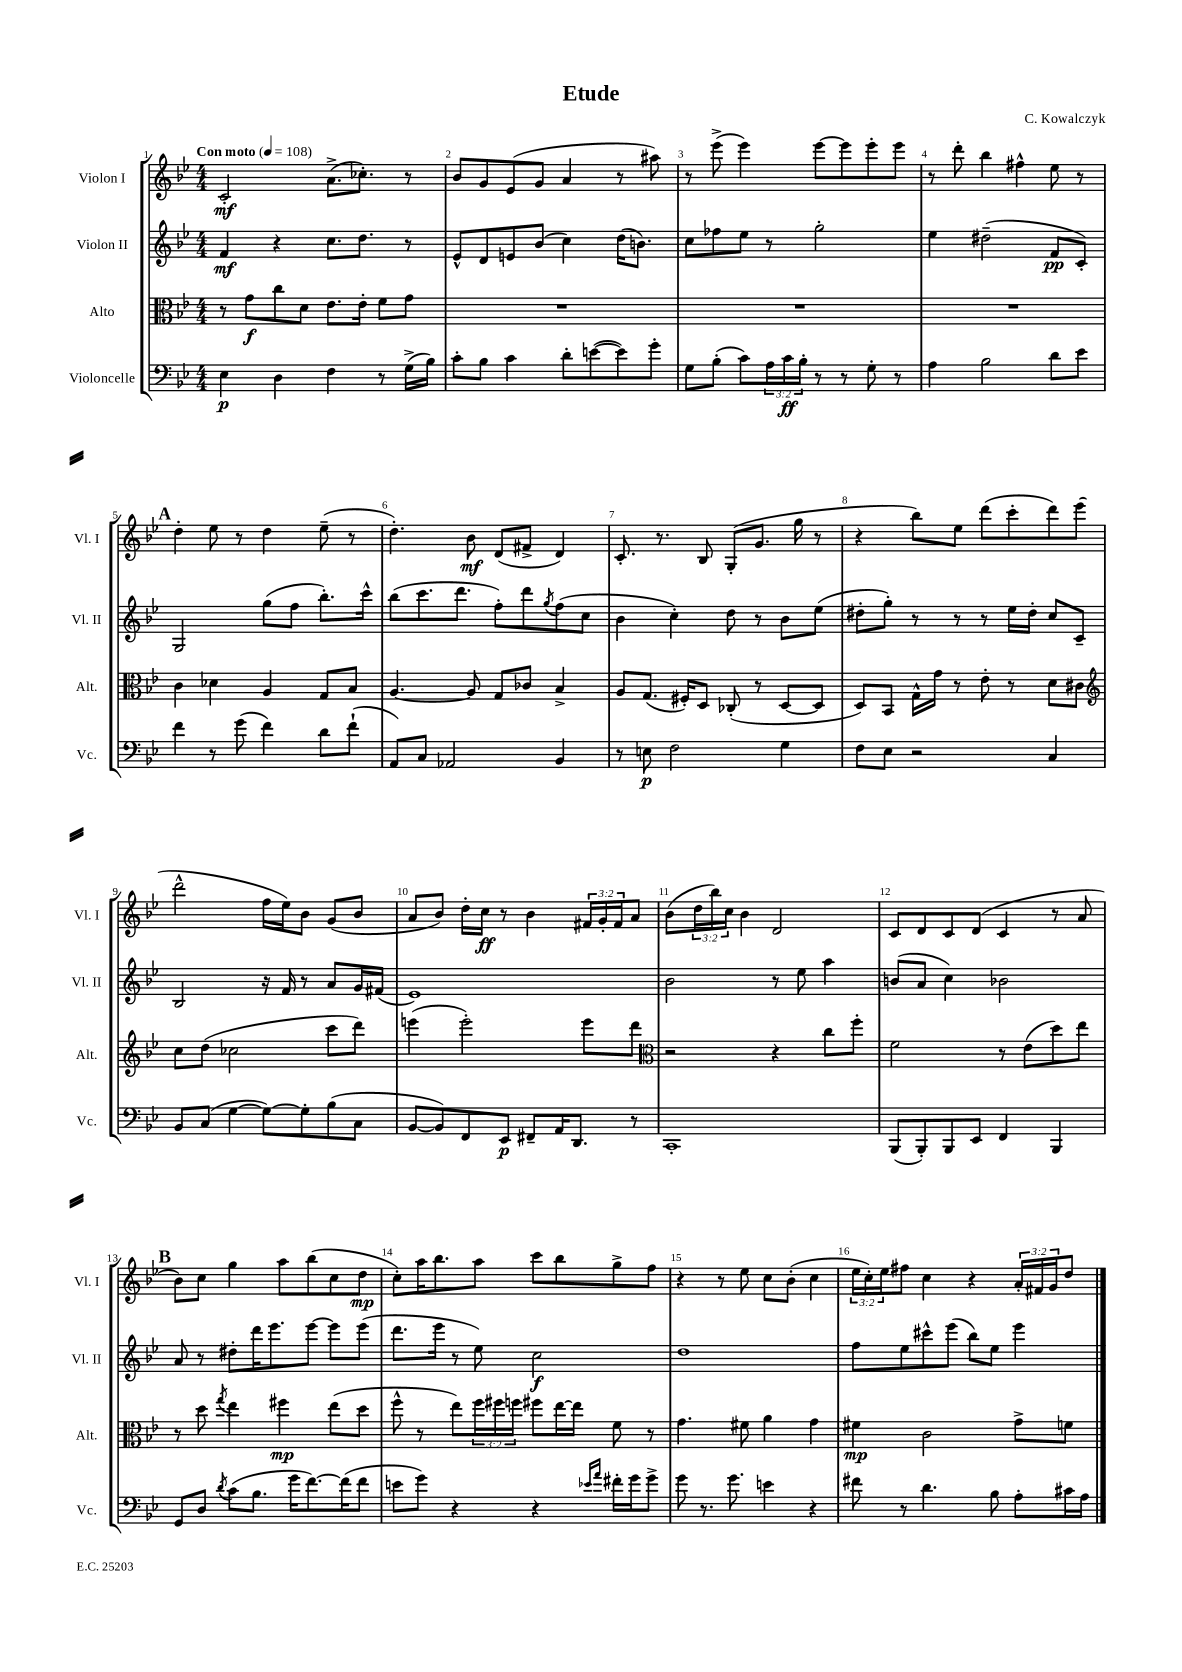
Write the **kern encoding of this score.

**kern	**kern	**kern	**kern
*staff4	*staff3	*staff2	*staff1
*clefF4	*clefC3	*clefG2	*clefG2
*k[b-e-]	*k[b-e-]	*k[b-e-]	*k[b-e-]
*M4/4	*M4/4	*M4/4	*M4/4
*MM108	*MM108	*MM108	*MM108
4E-\	8r	4f/	2c'/
.	8g\L	.	.
4D\	8cc\	4r	.
.	8d\J	.	.
4F\	8.e-\L	8.cc\L	(8.a^\L
.	16e-'\Jk	8.dd\J	8.cc-'\J)
8r	8f\L	.	.
(16G^\LL	8g\J	8r	8r
16B-\JJ)	.	.	.
=	=	=	=
8c'\L	1r	8e-^^/L	8b-/L
8B-\J	.	8d/	8g/
4c\	.	8e/	(8e-/
.	.	(8b-/J	8g/J
8d'\L	.	4cc\)	4a/
([8e\	.	.	.
8e\])	.	(16dd\LK	8r
.	.	8.b\J)	.
8g'\J	.	.	8aa#\)
=	=	=	=
8G\L	1r	8cc\L	8r
(8B-'\J	.	8ff-\	(8eee-^\
8c\L)	.	8ee-\J	4eee-\)
24A\L	.	8r	.
24c\	.	.	.
24B-'\JJ	.	.	.
8r	.	2gg'\	[8eee-\L
8r	.	.	8eee-\]
8G'\	.	.	8eee-'\
8r	.	.	8eee-\J
=	=	=	=
4A\	1r	4ee-\	8r
.	.	.	8ddd'\
2B-\	.	(2dd#~\	4bb-\
.	.	.	4ff#^^\
8d\L	.	8f/L	8ee-\
8e-\J	.	8c'/J)	8r
=	=	=	=
4f\	4c\	2G/	4dd'\
8r	4d-\	.	8ee-\
(8g\	.	.	8r
4f\)	4A/	(8gg\L	4dd\
.	.	8ff\J	.
8d\L	8G/L	8.bb-'\L)	(8ee-~\
(8f`\J	8B-/J	.	8r
.	.	16ccc^^\Jk	.
=	=	=	=
8AA/L)	[4.A/	(8bb-\L	4.dd'\)
8C/J	.	8.ccc\	.
2AA-/	.	.	.
.	.	8.ddd\J	.
.	8A/]	.	8b-\
.	8G/L	8ff'\L)	(8d/L
.	8c-/J	8ddd\	8f#^/J
.	.	8qgg/	.
4BB-/	4B-^/	(8ff\	4d/)
.	.	8cc\J	.
=	=	=	=
8r	8A/L	4b-\	8.c'/
8E\	(8.G/J	.	.
.	.	.	8.r
2F\	.	4cc'\)	.
.	16F#'/LK)	.	.
.	8D/J	.	8B-/
.	(8C-'/	8dd\	(8G'/L
.	8r	8r	8.g/J
4G\	[8D/L	8b-\L	.
.	.	.	16gg\
.	8D/]J	(8ee-\J	8r
=	=	=	=
8F\L	8D/L)	8dd#'\L	4r
8E-\J	8BB-/J	8gg'\J)	.
2r	16G^^\LL	8r	8bb-\L)
.	16g\JJ	.	.
.	8r	8r	8ee-\J
.	8e-'\	8r	(8ddd\L
.	8r	16ee-\LL	8ccc'\
.	.	16dd#'\JJ	.
4C/	8d\L	8cc/L	8ddd\)
.	8c#\J	8c~/J	(8eee-\J
=	=	=	=
*	*clefG2	*	*
8BB-/L	8cc\L	2B-/	2ddd^^\
(8C/J	(8dd\J	.	.
[4G\	2cc-\	.	.
8G\_L)	.	16r	16ff\LL
.	.	16f/	16ee-\J)
8G'\]	.	8r	8b-\J
(8B-\	8ccc\L	8a/L	(8g/L
8C\J	8ddd\J)	16g/L	8b-/J
.	.	(16f#/JJ	.
=	=	=	=
[8BB-/L	(4eee\	1e-)	8a/L
8BB-/])	.	.	8b-/J)
8FF/	2eee'\)	.	16dd'\LL
.	.	.	16cc\JJ
8EE-/J	.	.	8r
8FF#~/L	.	.	4b-\
16AA/K	.	.	.
8.DD/J	.	.	.
.	8eee\L	.	24f#/LL
.	.	.	24g'/
.	.	.	24f#/J
8r	8ddd\J	.	8a/J
=	=	=	=
*	*clefC3	*	*
1CC'	2r	2b-\	(8b-\L
.	.	.	24dd\L
.	.	.	24bb-\)
.	.	.	24cc\JJ
.	.	.	4b-\
.	4r	8r	2d/
.	.	8ee-\	.
.	8cc\L	4aa\	.
.	8ff'\J	.	.
=	=	=	=
(8BBB-/L	2f\	(8b/L	8c/L
8BBB-'/)	.	8a/J	8d/
8BBB-/	.	4cc\)	8c/
8EE-/J	.	.	(8d/J
4FF/	8r	2b-\	4c/
.	(8e-\L	.	.
4BBB-/	8dd\)	.	8r
.	8ee-\J	.	8a/
=	=	=	=
8GG/L	8r	8a/	8b-\L)
8D/J	8dd\	8r	8cc\J
8qd/	8qgg/	.	.
(8c\L	4ee-\	8dd#'\L	4gg\
8.B-\J	.	16ddd\K	.
.	.	8.eee-\	.
.	4ff#\	.	8aa\L
16g\LK	.	.	.
[8.f\)	.	[8eee-\J	(8bb-\
.	(8ee-\L	8eee-\]L	8cc\
(16f\]K	.	.	.
8f\J	8dd\J	(8eee-\J	8dd\J
=	=	=	=
8e\L	8ff^^\	8.ddd\L	8cc'\L)
8g\J)	8r	.	16aa\K
.	.	16eee-\Jk	8.bb-\
4r	8ee-\L)	8r	.
.	24ff\L	8ee-\)	8aa\J
.	24ff#\	.	.
.	24ff\JJ	.	.
4r	8ff#\L	2cc\	8ccc\L
.	[16ee-\L	.	8bb-\
.	16ee-\]JJ	.	.
16qqe-/LL	.	.	.
16qqa/JJ	.	.	.
16f#'\LL	8f\	.	8gg^\
16g\J	.	.	.
8g^\J	8r	.	8ff\J
=	=	=	=
8g\	4.g\	1dd	4r
8.r	.	.	.
.	.	.	8r
8.g\	.	.	.
.	8f#\	.	8ee-\
4e\	4a\	.	8cc\L
.	.	.	(8b-'\J
4r	4g\	.	4cc\
=	=	=	=
8f#\	4f#\	8ff\L	24ee-\LL
.	.	.	24cc'\)
.	.	.	24ee-\J
8r	.	8ee-\	8ff#\J
4.d\	2c\	8ccc#^^\	4cc\
.	.	(8eee-\J	.
.	.	8bb-\L)	4r
8B-\	.	8ee-\J	.
8A'\L	8g^\L	4eee-\	24a'/LL
.	.	.	24f#/
.	.	.	24g/J
16c#\L	8f\J	.	8dd/J
16A\JJ	.	.	.
==	==	==	==
*-	*-	*-	*-
